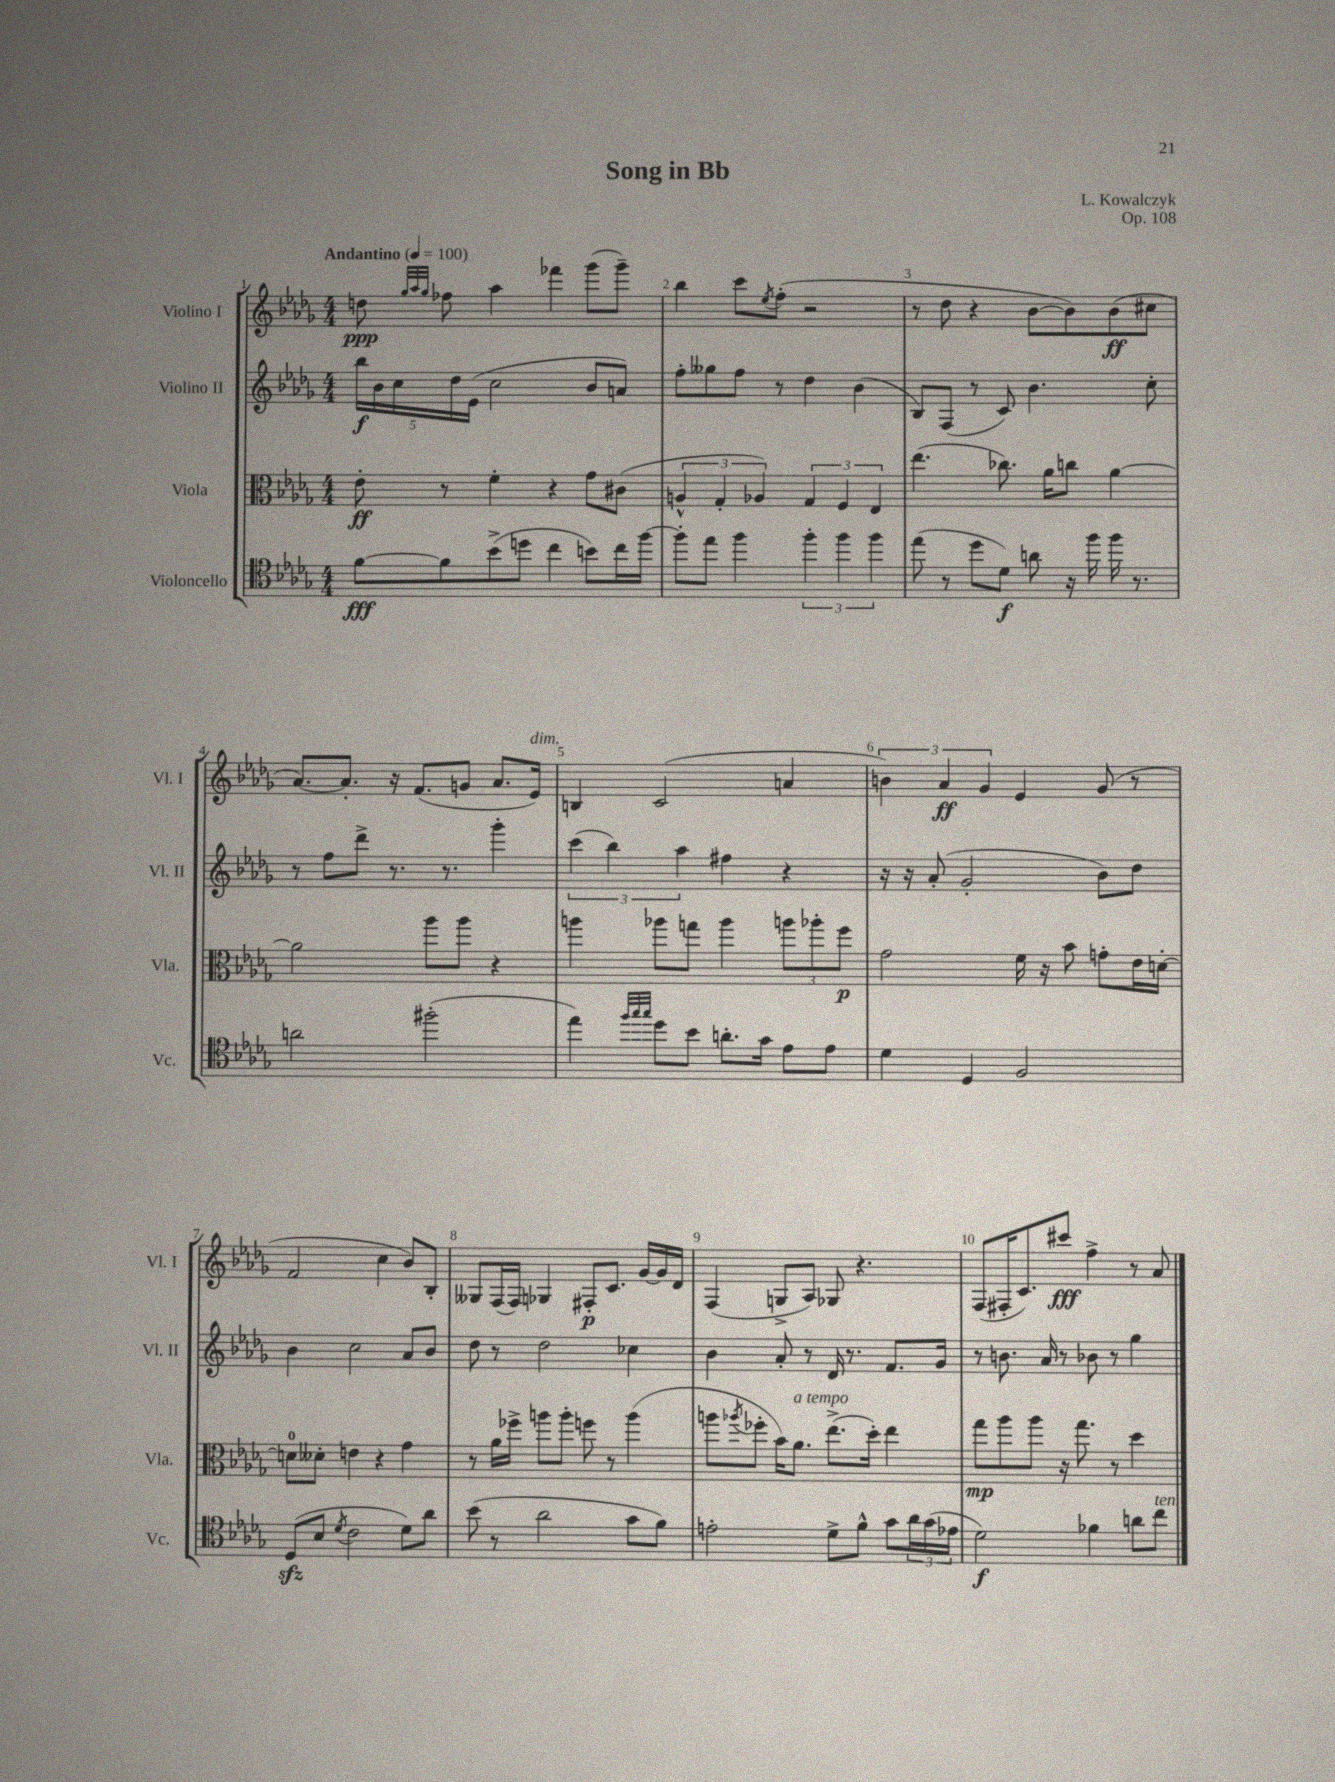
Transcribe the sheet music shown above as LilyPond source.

\header { title = "Song in Bb" composer = "L. Kowalczyk" opus = "Op. 108" }
<<
\new StaffGroup <<
\new Staff = "s0" \with { instrumentName = "Violino I" shortInstrumentName = "Vl. I" } {
    \clef treble \key des \major \numericTimeSignature \time 4/4 \tempo "Andantino" 4 = 100
    d''8\ppp \grace { ges''32 aes''32 ges''32 } fes''8 aes''4 fes'''4 ges'''8( ges'''8--) |
    bes''4 c'''8 \acciaccatura { ees''8 } f''8-.( r2 |
    r8 des''8 r4 bes'8~ bes'8) bes'8\ff( cis''8 |
    aes'8.~) aes'8.-. r16 f'8.( g'8 aes'8. ees'16^\markup { \italic "dim." }) |
    b4 c'2( a'4 |
    \tuplet 3/2 { b'4) aes'4\ff ges'4 } ees'4 ges'8( r8 |
    f'2 c''4 bes'8) bes8-. |
    geses8 f16( f16) ges4 fis8-.\p c'8. ges'16~ ges'16 des'16 |
    f4( g8-> aes8) ges8 r4. |
    f8( fis16-. c'8.) cis'''8\fff f''4-> r8 aes'8 \bar "|." |
}
\new Staff = "s1" \with { instrumentName = "Violino II" shortInstrumentName = "Vl. II" } {
    \clef treble \key des \major \numericTimeSignature \time 4/4
    \tuplet 5/4 { bes''16\f bes'16 c''16 des''16 ees'16( } c''2 bes'8 a'8) |
    f''8-. geses''8 f''8 r8 des''4 bes'4( |
    bes8) f8( r8 c'8) bes'4. c''8-. |
    r8 f''8 des'''8-> r8. r8. ges'''4-. |
    \tuplet 3/2 { c'''4( bes''4) aes''4 } fis''4 r4 |
    r16 r16 aes'8-.( ges'2-. bes'8) des''8 |
    bes'4 c''2 aes'8 bes'8 |
    des''8 r8 des''2 ces''4 |
    bes'4 aes'8-. r8 des'16 r8. f'8. ges'16 |
    r8 b'8. aes'16 r8 bes'8 r8 ges''4 \bar "|." |
}
\new Staff = "s2" \with { instrumentName = "Viola" shortInstrumentName = "Vla." } {
    \clef alto \key des \major \numericTimeSignature \time 4/4
    ees'8-.\ff r8 f'4-. r4 ges'8 cis'8( |
    \tuplet 3/2 { a4-^ ges4-. aes4) } \tuplet 3/2 { ges4 f4 ees4 } |
    ees''4.( ces''8.) aes'16 c''8 aes'4~ |
    aes'2 aes''8 aes''8 r4 |
    a''4 aes''8 g''8 aes''4 \tuplet 3/2 { a''8 aes''8-. f''8\p } |
    ges'2 f'16 r16 bes'8 g'8-. ees'16 d'16~-. |
    d'8-0 deses'8-. e'4 r4 ges'4 |
    r8 aes'16 fes''16-> a''8 a''8-. f''8 r8 a''4( |
    a''8 \acciaccatura { aes''8 } fes''8-. bes'16) aes'8.^\markup { \italic "a tempo" } ees''8.->( des''16-.) ees''4 |
    ges''8\mp aes''8 aes''8 r16 ges''8. r8 des''4 \bar "|." |
}
\new Staff = "s3" \with { instrumentName = "Violoncello" shortInstrumentName = "Vc." } {
    \clef tenor \key des \major \numericTimeSignature \time 4/4
    f'8~\fff f'8 bes'8->( d''8 c''4 b'8) c''16 f''16~ |
    f''8-. ees''8 f''4 \tuplet 3/2 { f''4-. f''4 f''4 } |
    ees''8( r8 des''8 des'8\f) a'8 r16 f''16 f''16 r8. |
    a'2 fis''2-.( |
    ees''4) \grace { f''32 ges''32 ges''32 } des''8 bes'8 a'8.-. ges'16 ees'8 ees'8 |
    des'4 des4 f2 |
    des8\sfz( bes8 \acciaccatura { des'8 } c'2 des'8) aes'8 |
    bes'8( r8 aes'2 ges'8 f'8) |
    e'2-. des'8-> f'8-^ ges'8 \tuplet 3/2 { aes'16 ges'16( ees'16 } |
    des'2\f) fes'4 a'8 c''8^\markup { \italic "ten." } \bar "|." |
}
>>
>>
\layout { \context { \Score \override BarNumber.break-visibility = ##(#f #t #t) barNumberVisibility = #all-bar-numbers-visible } }
